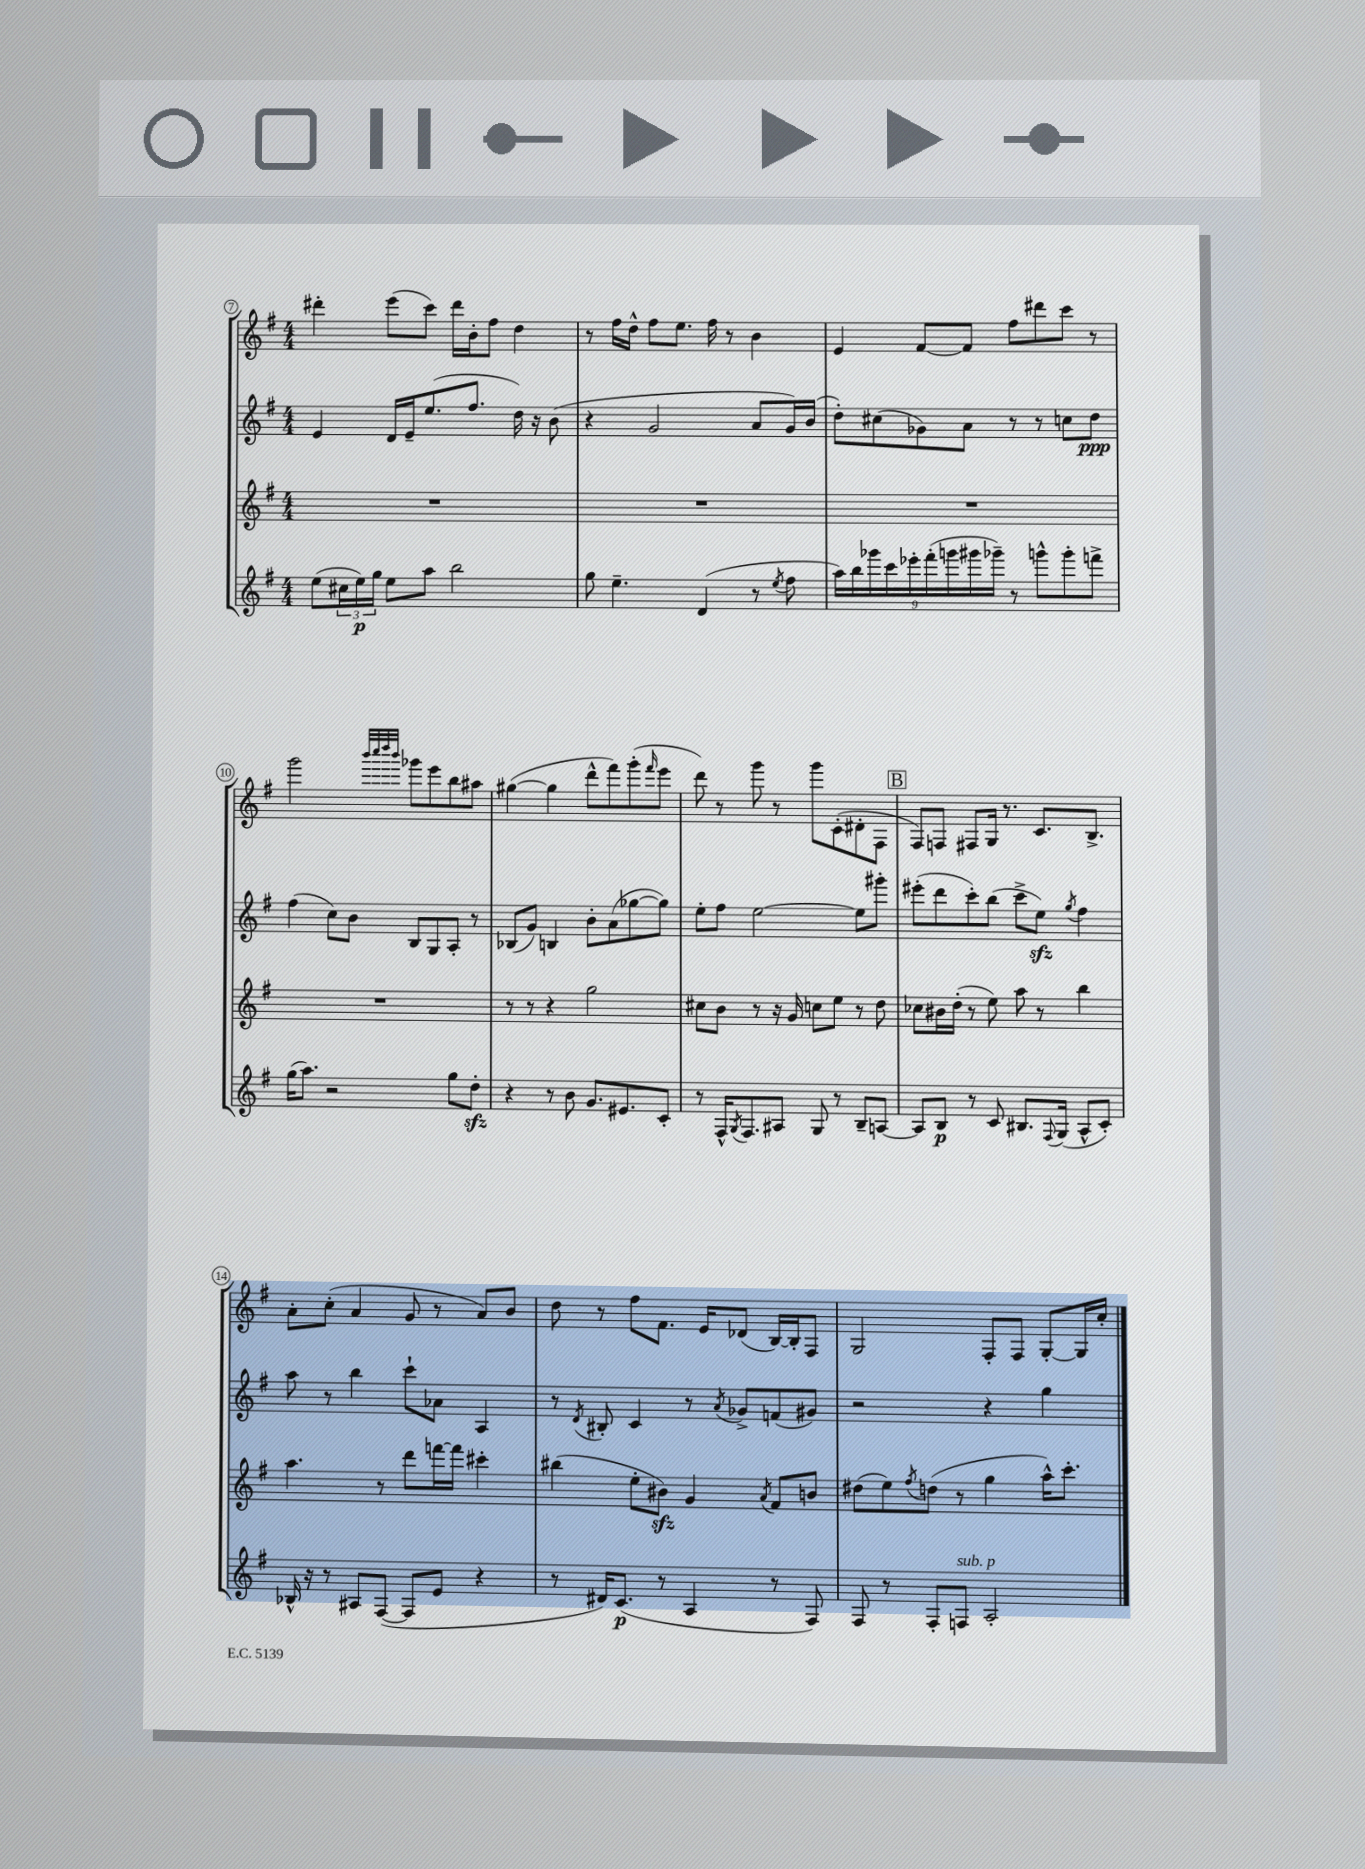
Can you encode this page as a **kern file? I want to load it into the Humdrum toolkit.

**kern	**kern	**kern	**kern
*staff4	*staff3	*staff2	*staff1
*clefG2	*clefG2	*clefG2	*clefG2
*k[f#]	*k[f#]	*k[f#]	*k[f#]
*M4/4	*M4/4	*M4/4	*M4/4
(8ee	1r	4e	4ddd#'
24cc#	.	.	.
24ee)	.	.	.
24gg	.	.	.
8ee	.	16d	(8eee
.	.	16e~	.
8aa	.	(8.ee	8ccc)
2bb	.	.	16ddd#
.	.	8.ff#	16b'
.	.	.	8ff#
.	.	16dd)	4dd
.	.	16r	.
.	.	(8b	.
=	=	=	=
8gg	1r	4r	8r
4.ee~	.	.	16ff#
.	.	.	16dd^^
.	.	2g	8ff#
.	.	.	8.ee
(4d	.	.	.
.	.	.	16ff#
.	.	.	8r
8r	.	8a	4b
8qee	.	.	.
8ff#	.	16g)	.
.	.	(16b	.
=	=	=	=
18aa)	1r	8dd')	4e
18bb	.	.	.
18ggg-	.	.	.
.	.	(8cc#	.
18ccc	.	.	.
18eee-'	.	.	.
.	.	8g-)	[8f#
(18fff#'	.	.	.
18ggg	.	.	.
.	.	8a	8f#]
18ggg#	.	.	.
18ggg-~)	.	.	.
8r	.	8r	8ff#
8ggg^^	.	8r	8ddd#
8ggg'	.	8cc	8ccc
8fff^	.	8dd	8r
=	=	=	=
(16gg	1r	(4ff#	2ggg
8.aa)	.	.	.
2r	.	8cc)	.
.	.	8b	.
.	.	.	32qqbbb
.	.	.	32qqcccc
.	.	.	32qqdddd
.	.	.	32qqbbb
.	.	8B	8ggg-
.	.	8G	8eee
8gg	.	8A'	8bb
8dd'	.	8r	8aa#
=	=	=	=
4r	8r	(8B-	([4gg#
.	8r	8g)	.
8r	4r	4B	4gg#]
8b	.	.	.
8.g	2gg	8b'	8ddd^^
.	.	(8a	8fff#)
8.e#	.	.	.
.	.	[8gg-	(8ggg'
.	.	.	16qqfff#
8c'	.	8gg-])	8eee
=	=	=	=
8r	8cc#	8ee'	8ddd)
16F#^^	8b	8ff#	8r
8qG	.	.	.
8.F#	.	.	.
.	8r	[2ee	8ggg
8A#	16r	.	8r
.	16g	.	.
8G	8cc	.	8ggg
8r	8ee	.	(8c'
8B~	8r	8ee]	8d#'
[8A	8dd	8ggg#'	8F#
=	=	=	=
8A]	8cc-	(8eee#'	8F#)
8B	16b#	8ddd	8F
.	(16dd'	.	.
8r	8r	8ccc')	8F#
8c	8ee)	(8bb	16G
.	.	.	8.r
8.B#	8aa	8ccc^	.
.	8r	8ee)	8.c
8qqF#	.	.	.
(16G	.	.	.
.	.	8qgg	.
8A^^	4bb	4ff#	.
.	.	.	8.B^
8c')	.	.	.
=	=	=	=
16B-^^	4.aa	8aa	8a'
16r	.	.	.
8r	.	8r	(8cc'
8A#	.	4bb	4a
([8F#	8r	.	.
8F#]	8ddd	8ccc`	8g
8e	[16fff	8a-	8r
.	16fff]	.	.
4r	4ccc#'	4A	8a)
.	.	.	8b
=	=	=	=
8r	(4bb#	8r	8dd
.	.	8qd	.
16d#)	.	8B#'	8r
(8.c	.	.	.
.	8ee'	4c	8ff#
8r	8b#)	.	8.f#
4A	4g	8r	.
.	.	.	16e
.	.	8qa	.
.	.	8g-^	(8d-
.	8qa	.	.
8r	8f#	(8f	[16B)
.	.	.	16B']
8F#)	8b	8g#)	8F#
=	=	=	=
8F#	(8dd#	2r	2G
8r	8ee)	.	.
.	8qff#	.	.
8F#'	(8dd	.	.
8F	8r	.	.
2A'	4gg	4r	8F#'
.	.	.	8F#
.	16aa^^)	4gg	[8G'
.	8.ccc'	.	.
.	.	.	16G]
.	.	.	16cc'
==	==	==	==
*-	*-	*-	*-
